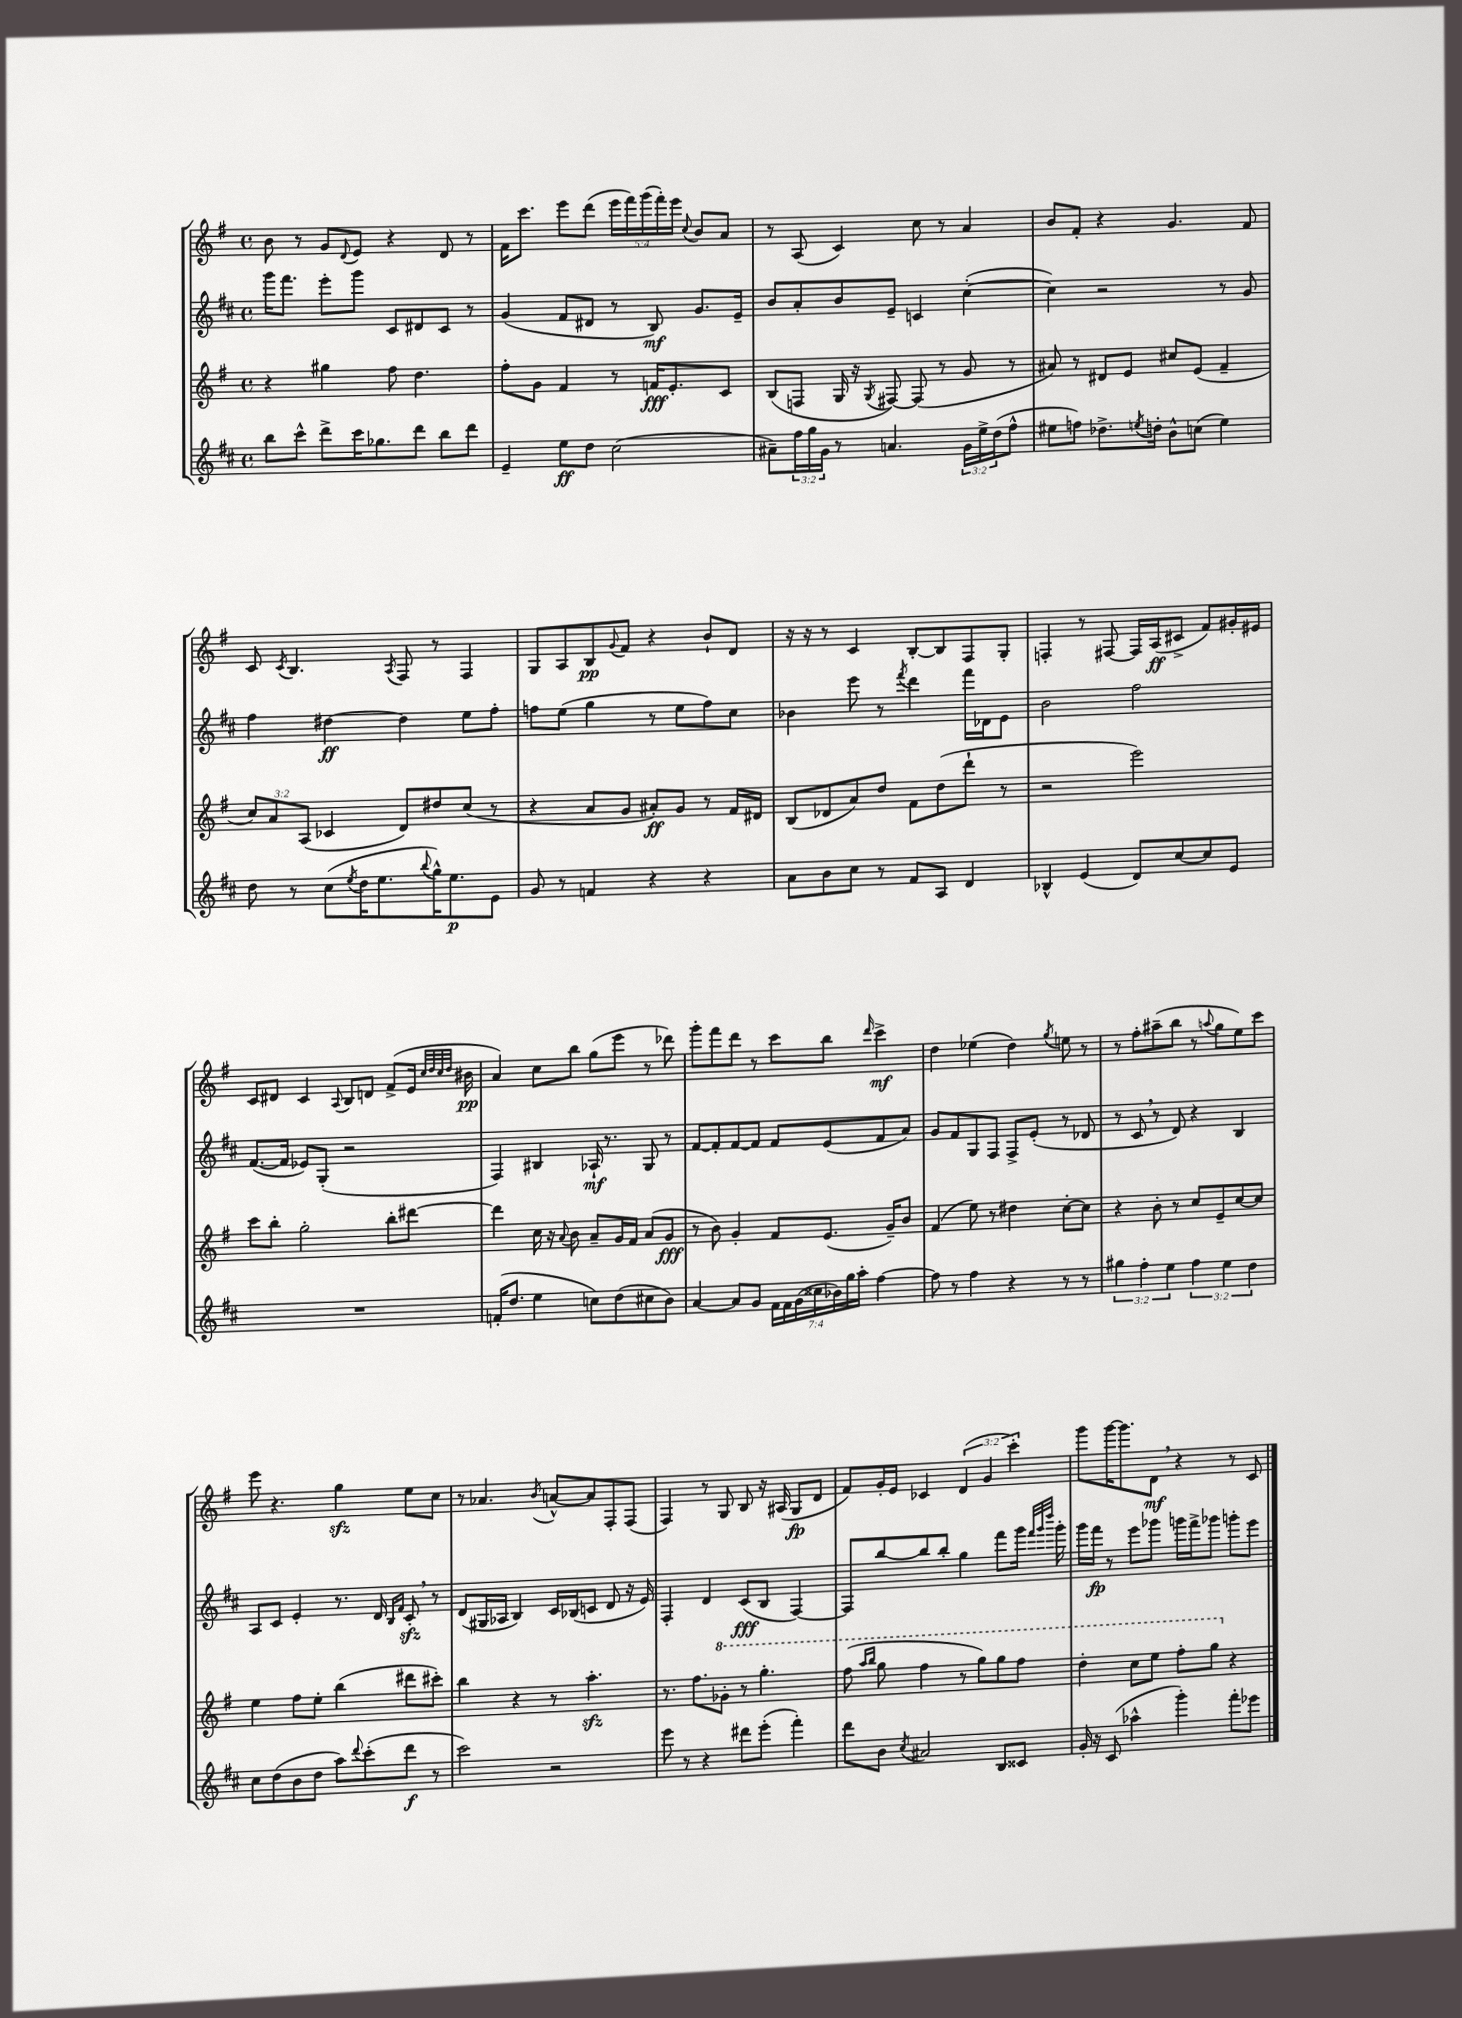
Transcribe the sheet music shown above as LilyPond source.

<<
\new StaffGroup <<
\new Staff = "s0" {
    \clef treble \key g \major \defaultTimeSignature \time 4/4 \override Staff.TupletNumber.text = #tuplet-number::calc-fraction-text
    b'8 r8 g'8 \appoggiatura { d'8 } e'8 r4 d'8 r8 |
    fis'16 c'''8. e'''8 d'''8( \tuplet 5/4 { e'''16 fis'''16) g'''16( fis'''16-.) e'''16 } \appoggiatura { c''8 } b'8 a'8 |
    r8 a8( c'4) c''8 r8 a'4 |
    b'8 fis'8-. r4 g'4. fis'8 |
    c'8 \acciaccatura { c'8 } b4. \acciaccatura { a8 } fis8 r8 fis4 |
    g8 a8 b8\pp \appoggiatura { g'8 } fis'8 r4 b'8-! d'8 |
    r16 r16 r8 c'4 b8~-. b8 fis8 g8-. |
    f4-. r8 fis8~ fis16 a16\ff( cis'8-> fis'8) gis'16-. eis'16 |
    c'8 dis'8 c'4 \appoggiatura { a8 } b8 d'8 fis'8->( e'16 \grace { c''32 d''32 c''32 d''32 } bis'16\pp |
    a'4) c''8 b''8 g''8( e'''8 r8 des'''8) |
    g'''8-. fis'''8 d'''8 r8 c'''8 b''8 \grace { d'''16 } c'''4->\mf |
    d''4 ees''4( d''4) \acciaccatura { g''8 } e''8 r8 |
    r8 fis''8-. ais''8--( b''8 r8 \appoggiatura { a''8 } g''8 e''8) c'''8 |
    e'''8 r4. g''4\sfz e''8 c''8 |
    r8 aes'4. \acciaccatura { b'8 } a'8~-^ a'8 fis8-. fis8( |
    fis4) r8 g8 b8 r16 ais16( g8\fp d'8 |
    fis'8) g'16-. e'16 ces'4 \tuplet 3/2 { d'4( g'4 c'''4-.) } |
    g'''8 g'''16~ g'''8. d'8\mf \breathe r4 r8 c'8 \bar "|." |
}
\new Staff = "s1" {
    \clef treble \key d \major \defaultTimeSignature \time 4/4
    g'''16 fis'''8. e'''8-. g'''8 cis'8 dis'8 cis'8 r8 |
    g'4( fis'8 dis'8 r8 b8\mf) g'8. e'16-- |
    b'8 a'8-. b'8 e'8-- c'4 cis''4~-.( |
    cis''4) r2 r8 g'8 |
    fis''4 dis''4~\ff dis''4 e''8 fis''8-. |
    f''8 e''8( g''4 r8 e''8 f''8) cis''8 |
    bes'4 e'''8 r8 \acciaccatura { fis'''8 } d'''4 fis'''16 des'16 e'8 |
    b'2 fis''2 |
    fis'8.~( fis'16 ees'8) g8-.( r2 |
    fis4) bis4 aes16-!\mf r8. g8 r8 |
    fis'8~ fis'8-. fis'8~ fis'8 fis'8 e'8( fis'8 a'8) |
    g'8 fis'8 g8 fis8 fis8-> e'8-.( r8 des'8 |
    r8 cis'8 \breathe r8 d'8) r4 b4 |
    a8 cis'8 e'4-. r8. d'16 \grace { b16 fis'16 } cis'8-.\sfz \breathe r8 |
    d'8( gis16 aes16 b4) cis'16 bes16( c'8 d'8 r16 e'16) |
    fis4-. d'4 cis'8\fff( b8 fis4~) |
    fis8 b''8~ b''8 b''8-. g''4 fis'''8 g'''16 \grace { fis'''32 g'''32 d''''32 } g'''16-. |
    g'''16 fis'''16\fp r8 e'''8 ges'''8 g'''16 fis'''16-> ges'''8 g'''8-. e'''8 \bar "|." |
}
\new Staff = "s2" {
    \clef treble \key g \major \defaultTimeSignature \time 4/4 \override Staff.TupletNumber.text = #tuplet-number::calc-fraction-text
    r4 gis''4 fis''8 d''4. |
    fis''8-. g'8 fis'4 r8 f'16\fff e'8.-. c'8 |
    b8( f8 g16 r16 \acciaccatura { g8 } fis8~) fis8( r8 g'8 r8 |
    ais'8) r8 dis'8 e'8 cis''8 e'8( fis'4-- |
    \tuplet 3/2 { c''8) a'8 a8( } ces'4 d'8) dis''8 c''8( r8 |
    r4 a'8 g'8 ais'8-.\ff) g'8 r8 fis'16 dis'16 |
    b8( des'8 a'8) d''8 fis'8 d''8( d'''8-! r8 |
    r2 e'''2) |
    c'''8 b''8-. g''2-. b''8-. dis'''8~ |
    dis'''4 c''16 r16 \appoggiatura { a'8 } b'8 a'8-- g'16 fis'16 a'8( g'8\fff |
    r8 b'8) g'4-. fis'8 e'8.( g'16--) b'8 |
    fis'4( e''8) r8 dis''4 c''8~-. c''8 |
    r4 b'8-. r8 c''8 e'8-- c''8~ c''8 |
    e''4 fis''8 e''8-. b''4( dis'''8 cis'''8-.) |
    b''4 r4 r8 a''4.-.\sfz |
    r8. fis''8. \ottava #1 ges''8-. r8 g'''4.-. |
    fis'''8( \grace { a'''16 b'''16 } g'''8 fis'''4 r8 g'''8) g'''8 fis'''8 |
    d'''4-. c'''8 e'''8 fis'''8-. g'''8 \ottava #0 r4 \bar "|." |
}
\new Staff = "s3" {
    \clef treble \key d \major \defaultTimeSignature \time 4/4 \override Staff.TupletNumber.text = #tuplet-number::calc-fraction-text
    b''8 cis'''8-^ d'''8-> cis'''16 ges''8. d'''8 b''8 d'''8 |
    e'4-- e''8\ff d''8 cis''2( |
    ais'8--) \tuplet 3/2 { fis''16 g''16 g'16 } r8 a'4. \tuplet 3/2 { g'16 e''16-> d''16( } fis''8-^ |
    eis''8 f''8) des''8.-> \acciaccatura { e''8 } d''16-. b'8-^ c''8( e''4) |
    d''8 r8 cis''8( \acciaccatura { e''8 } d''16 e''8. \appoggiatura { b''8 } g''16-^) e''8.\p e'8 |
    g'8 r8 f'4 r4 r4 |
    a'8 b'8 cis''8 r8 fis'8 a8 d'4 |
    bes4-^ e'4( d'8) cis''8~ cis''8 e'8 |
    R1 |
    f'16-.( d''8. e''4 c''8) d''8( cis''8 b'8) |
    a'4~ a'8 g'8 \tuplet 7/4 { fis'16 fis'16 g'16( cisis''16 bes'16) g''16 a''16-. } fis''4~ |
    fis''8 r8 fis''4 r4 r8 r8 |
    \tuplet 3/2 { gis''4 fis''4-. e''4 } \tuplet 3/2 { fis''4 e''4 d''4 } |
    cis''8 d''8( b'8 d''8 a''8) \appoggiatura { d'''8 } cis'''8-.( d'''8\f r8 |
    cis'''2) r2 |
    e'''8 r8 r4 dis'''8 e'''8-.( fis'''4-.) |
    d'''8 b'8 \acciaccatura { cis''8 } ais'2 b8 cisis'8 |
    g'16-. r16 cis'8( aes''4-^ g'''4-.) fis'''8-. ees'''8 \bar "|." |
}
>>
>>
\layout { \context { \Score \remove "Bar_number_engraver" } }
